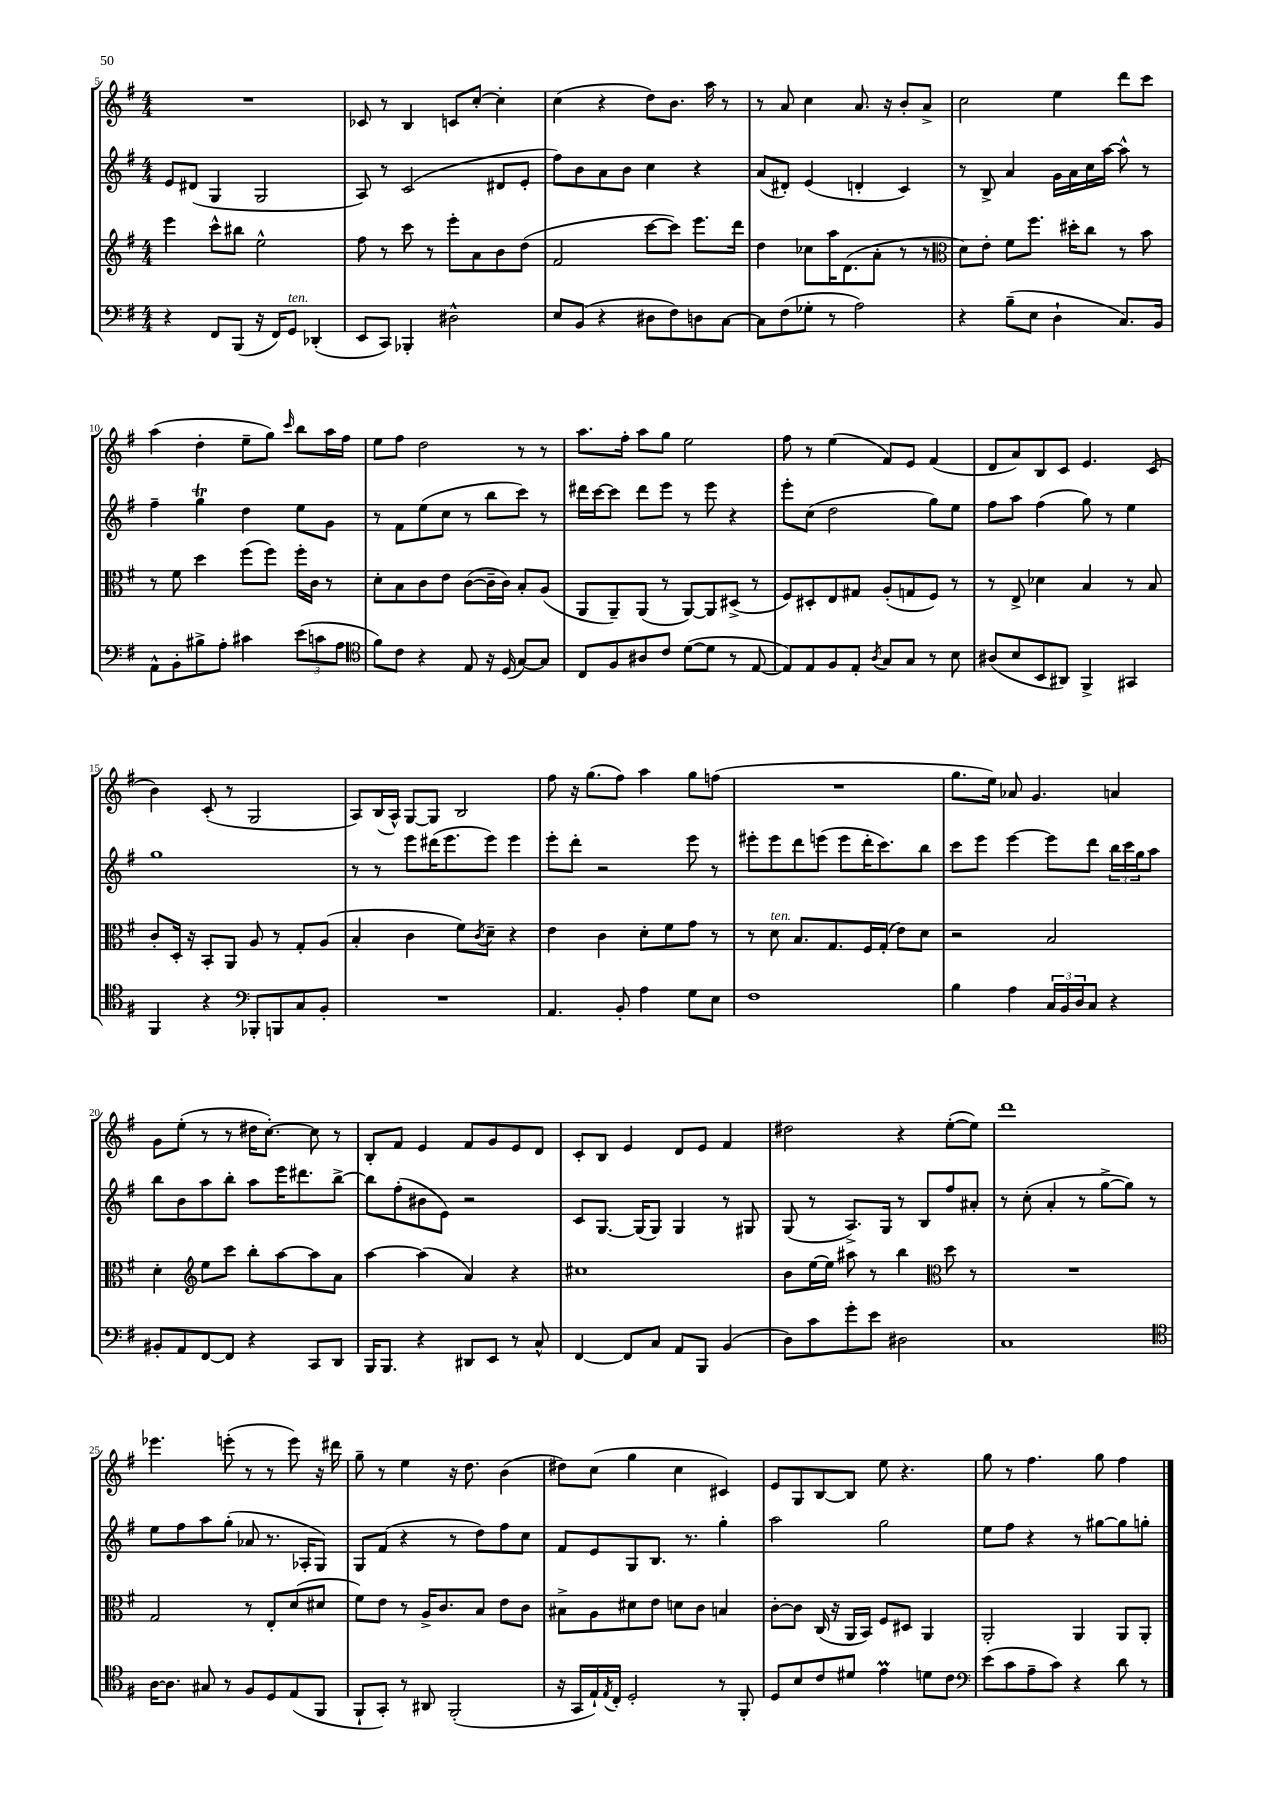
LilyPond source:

<<
\new StaffGroup <<
\new Staff = "s0" {
    \clef treble \key g \major \numericTimeSignature \time 4/4
    R1 |
    ces'8 r8 b4 c'8 c''8~-. c''4-. |
    c''4( r4 d''8) b'8. a''16 r8 |
    r8 a'8 c''4 a'8. r16 b'8-. a'8-> |
    c''2 e''4 d'''8 c'''8 |
    a''4( d''4-. e''8-- g''8) \grace { c'''16 } b''8 a''16 fis''16 |
    e''8 fis''8 d''2 r8 r8 |
    a''8. fis''16-. a''8 g''8 e''2 |
    fis''8 r8 e''4( fis'8) e'8 fis'4( |
    d'8 a'8) b8 c'8 e'4. c'8( |
    b'4) c'8-.( r8 g2 |
    a8) b16( a16-^) g8~ g8 b2 |
    fis''8 r16 g''8.( fis''8) a''4 g''8 f''8( |
    R1 |
    g''8. e''16) aes'8 g'4. a'4 |
    g'8 e''8-.( r8 r8 dis''16 c''8.~-.) c''8 r8 |
    b8-. fis'8 e'4 fis'8 g'8 e'8 d'8 |
    c'8-. b8 e'4 d'8 e'8 fis'4 |
    dis''2 r4 e''8~-.( e''8) |
    d'''1 |
    ees'''4. e'''8-.( r8 r8 e'''8) r16 dis'''16 |
    g''8-- r8 e''4 r16 d''8. b'4( |
    dis''8) c''8( g''4 c''4 cis'4) |
    e'8 g8 b8~ b8 e''8 r4. |
    g''8 r8 fis''4. g''8 fis''4 \bar "|." |
}
\new Staff = "s1" {
    \clef treble \key g \major \numericTimeSignature \time 4/4
    e'8 dis'8( g4 g2 |
    a8) r8 c'2( dis'8 e'8-. |
    fis''8) b'8 a'8 b'8 c''4 r4 |
    a'8( dis'8-.) e'4( d'4-. c'4) |
    r8 b8-> a'4 g'16 a'16 c''16 a''16~ a''8-^ r8 |
    fis''4-- g''4\trill d''4 e''8 g'8 |
    r8 fis'8 e''8( c''8 r8 b''8 c'''8) r8 |
    dis'''16 c'''16~ c'''8 dis'''8 e'''8 r8 e'''8 r4 |
    e'''8-. c''8( d''2 g''8) e''8 |
    fis''8 a''8 fis''4( g''8) r8 e''4 |
    g''1 |
    r8 r8 e'''8 dis'''16( e'''8. e'''8) e'''4 |
    e'''8-. d'''8-. r2 e'''8 r8 |
    eis'''8-. eis'''8 d'''8 e'''8( e'''8 d'''16-. c'''8.) b''8 |
    c'''8 e'''8 e'''4~ e'''8 d'''8 \tuplet 3/2 { b''16 c'''16 g''16 } a''8 |
    b''8 b'8 a''8 b''8-. a''8 e'''16 dis'''8. b''8~-> |
    b''8 fis''8-.( bis'8 e'8) r2 |
    c'8 g8.~ g16( g8) g4 r8 gis8 |
    g8( r8 a8.->) g16 r8 b8 fis''8 ais'8-. |
    r8 c''8-.( a'4-. r8 g''8~-> g''8) r8 |
    e''8 fis''8 a''8 g''8-.( aes'8 r8. aes16-. g8) |
    g8 fis'8( r4 r8 d''8) fis''8 c''8 |
    fis'8 e'8 g8 b8. r8. g''4-. |
    a''2 g''2 |
    e''8 fis''8 r4 r8 gis''8~ gis''8 g''8-. \bar "|." |
}
\new Staff = "s2" {
    \clef treble \key g \major \numericTimeSignature \time 4/4
    e'''4 c'''8-^ bis''8 e''2-^ |
    fis''8 r8 c'''8 r8 e'''8-. a'8 b'8 d''8( |
    fis'2 c'''8~ c'''8) e'''8. d'''16 |
    d''4 ces''8 a''16 d'8.( a'8-. r8 r8 |
    \clef alto d'8) e'8-. fis'8 fis''8. dis''16-. c''8 r8 b'8 |
    r8 fis'8 d''4 fis''8( fis''8) fis''16-. c'16 r8 |
    d'8-. b8 c'8 e'8 c'8~( c'16-- c'16) b8-. a8( |
    a,8 a,8--) a,8( r8 a,8~) a,8 dis8->( r8 |
    fis8) dis8-. e8 gis8 a8-.( g8 fis8) r8 |
    r8 e8-> des'4 b4 r8 b8 |
    c'8-. d16-. r16 b,8-. a,8 a8 r8 g8-. a8( |
    b4-. c'4 fis'8) \acciaccatura { c'8 } d'8-- r4 |
    e'4 c'4 d'8-. fis'8 g'8 r8 |
    r8 d'8^\markup { \italic "ten." } b8. g8. fis16 g16-.( e'8) d'8 |
    r2 b2 |
    d'4-. \clef treble e''8 c'''8 b''8-. a''8~ a''8 a'8 |
    a''4~ a''4( a'4) r4 |
    cis''1 |
    b'8 e''16~ e''16 ais''8 r8 b''4 \clef alto d''8 r8 |
    R1 |
    g2 r8 e8-. d'8( dis'8 |
    fis'8) e'8 r8 a16-> c'8. b8 e'8 c'8 |
    bis8-> a8 dis'8 e'8 d'8 c'8 b4 |
    c'8~-. c'8 c16( r16 a,16 b,16) fis8 dis8 a,4 |
    a,2-. a,4 a,8 a,8-. \bar "|." |
}
\new Staff = "s3" {
    \clef bass \key g \major \numericTimeSignature \time 4/4
    r4 fis,8 b,,8( r16 fis,16) g,8^\markup { \italic "ten." } des,4-.( |
    e,8 c,8) bes,,4-. dis2-^ |
    e8 b,8( r4 dis8 fis8) d8 c8~ |
    c8 fis8( ges8-. r8 a2) |
    r4 b8--( e8 d4-! c8.) b,16 |
    a,8-^ b,8-. bis8-> a8-. cis'4 \tuplet 3/2 { e'8( c'8 a8 } |
    \clef tenor fis'8) c'8 r4 e8 r16 d16( g8~) g8 |
    c8 fis8 ais8 c'8 d'8~( d'8 r8 e8~ |
    e8) e8 fis8 e8-. \acciaccatura { a8 } g8 g8 r8 b8 |
    ais8( b8 b,8 ais,8) fis,4-> gis,4 |
    fis,4 r4 \clef bass bes,,8-. b,,8 c8 b,8-. |
    R1 |
    a,4. b,8-. a4 g8 e8 |
    fis1 |
    b4 a4 \tuplet 3/2 { c16 b,16 d16 } c8 r4 |
    bis,8-. a,8 fis,8~ fis,8 r4 c,8 d,8 |
    b,,16 b,,8. r4 dis,8 e,8 r8 c8-^ |
    fis,4~ fis,8 c8 a,8 b,,8 b,4( |
    d8) c'8 g'8-. e'8 dis2 |
    c1 |
    \clef tenor a16~ a8. gis8 r8 fis8 d8 e8( fis,8 |
    fis,8-! g,8-.) r8 ais,8 fis,2-.( |
    r16 g,16 e16-!) \acciaccatura { e8 } c16-. d2-. r8 fis,8-. |
    d8 b8 c'8 dis'8 e'4\prall d'8 c'8 |
    \clef bass e'8( c'8 a8-- c'8) r4 d'8 r8 \bar "|." |
}
>>
>>
\layout { \context { \Score currentBarNumber = #5 } }
